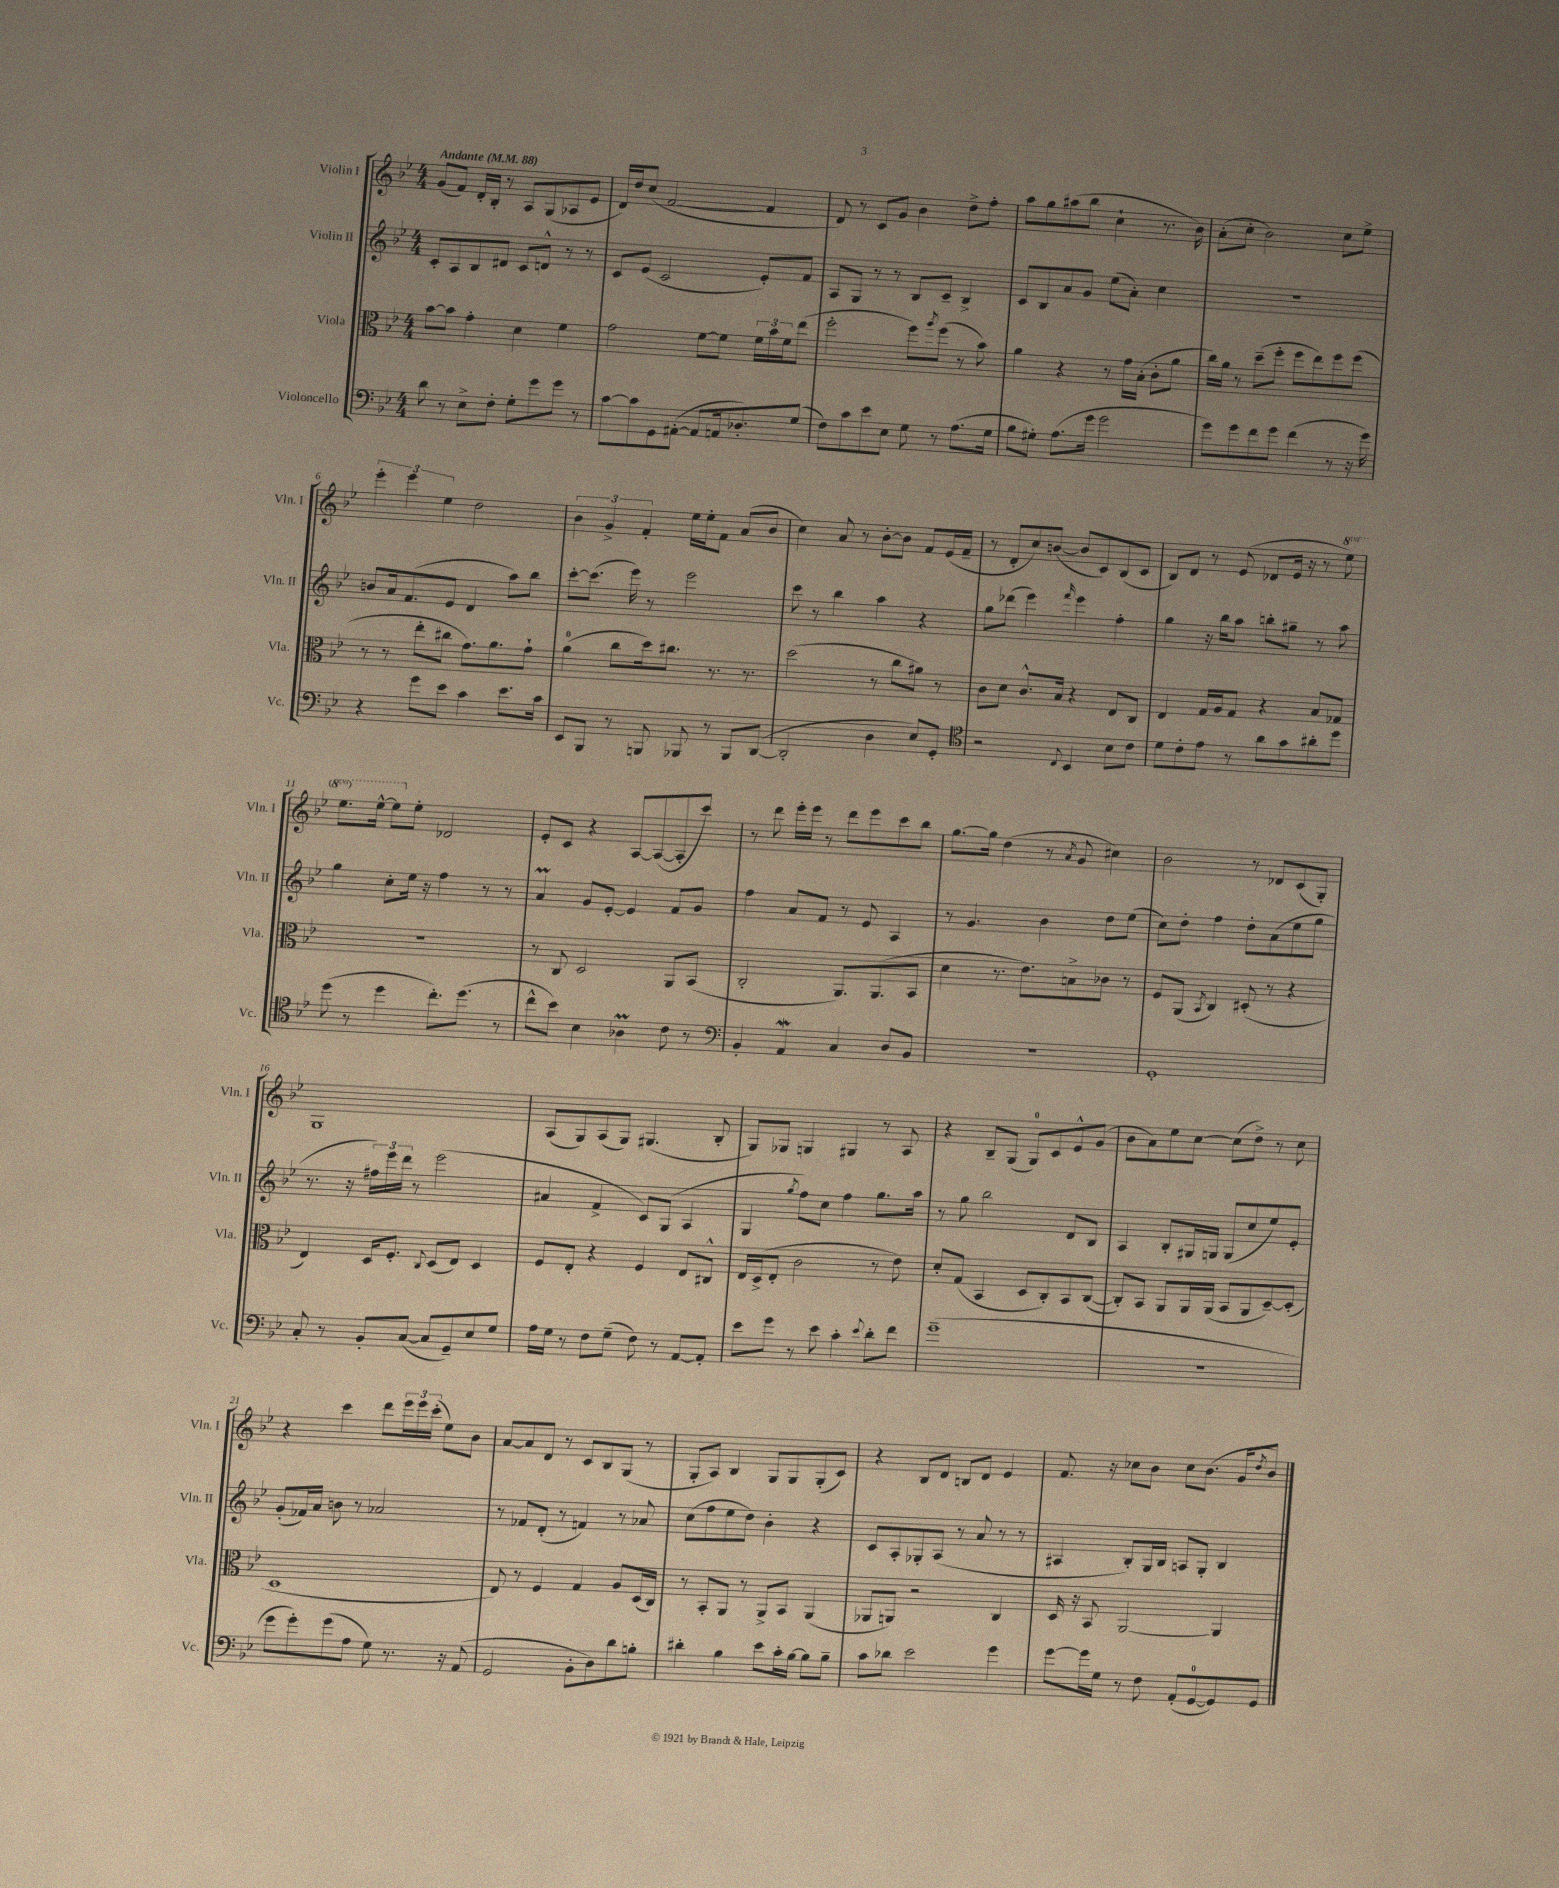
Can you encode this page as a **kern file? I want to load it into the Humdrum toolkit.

**kern	**kern	**kern	**kern
*staff4	*staff3	*staff2	*staff1
*clefF4	*clefC3	*clefG2	*clefG2
*k[b-e-]	*k[b-e-]	*k[b-e-]	*k[b-e-]
*M4/4	*M4/4	*M4/4	*M4/4
*MM88	*MM88	*MM88	*MM88
8d\	[8b-\L	8c'/L	(8g/L
8r	8b-\]J	8A/	8f/J)
8E-^\L	4g'\	8B-/	16d'/LL
.	.	.	16B-'/JJ
8F'\J	.	8d#/J	8r
8G'\L	4d\	8c/L	8A/L
8g\	.	8d^^/J	(8G/
8g\J	4f\	8r	8A-/
8r	.	8r	8e-/J
=	=	=	=
[8c\L	2g\	8c/L	16d/LL)
.	.	.	16dd/J
8c\]	.	(8e-/J	(8cc/J
8GG\	.	2c/	[2f/
([8AA#'\J	.	.	.
8AA#/]L	[8f\L	.	.
16AA/k	8f\]J	.	.
8.D-'/)	.	.	.
.	24f\LL	8e-'/L)	4f/]
.	24b-\	.	.
.	24f\J	.	.
(8G/J	(8ee-\J	8f/J	.
=	=	=	=
8F\L)	2ff'\	8A/L	8d/)
8c\	.	8G/J	8r
8e-\	.	8r	8c/L
8E-\J	.	8r	8g/J
8G\	8ff\L)	8B-/L	4b-\
.	8qaa/	.	.
8r	(8ff\J	8c~/J	.
(8.A\L	8r	4B-^/	8dd^\L
.	8b-\)	.	8ff'\J
16G\Jk	.	.	.
=	=	=	=
8B-\L	4a\	8c/L	8aa\L
8G#'\J)	.	8B-/	8gg\
(8.A\L	4r	8a/	(8aa#\
.	.	8g/J	8bb-\J
16g\Jk	.	.	.
2g\	8r	(8ee-\L	4cc`\
.	16g\LL	8a'\J)	.
.	(16B-'\JJ	.	.
.	8c'\L	4cc\	8.r
.	8a\J	.	.
.	.	.	16b-\)
=	=	=	=
8g\L)	16cc\LL)	1r	(8a'\L
.	16a\JJ	.	.
8g\	8r	.	8cc'\J
8f\	(8dd~\L	.	2b-\)
8g\J	8ff'\J	.	.
(4f\	8ff\L	.	.
.	8ee-\)	.	.
8r	8ff\	.	8cc\L
16r	(8ff\J	.	8ee-^\J
16g\)	.	.	.
=	=	=	=
4r	8r	8b/L	6eee-'\
.	8r	16a/k	.
.	.	.	6eee-\
.	.	(8.f/	.
8g\L	8ee-'\L	.	.
.	.	.	6ee-\
8e-\J	8cc#\J	8e-/J	.
4c\	8.g\L)	4d/	2dd\
.	8.a\	.	.
8.e-\L	.	8aa\L)	.
.	8g`\J	8bb-\J	.
16c\Jk	.	.	.
=	=	=	=
8EE-/L	(4a\	[8ccc'\L	6b-\
8BBB-/J	.	(8.ccc\]J	.
.	.	.	6g^/
8r	8cc\L	.	.
.	.	16eee-\)	.
.	.	.	6f'/
8BBB/	16dd\k)	8r	.
.	8.cc#\J	.	.
8BBB-/	.	2eee-\	16ee-\LL
.	.	.	16ee-'\J
8r	8.r	.	8f\J
8BBB-/L	.	.	(8a/L
.	8.r	.	.
([8DD/J	.	.	8b-/J
=	=	=	=
2DD'/]	(2dd\	8ccc\	4cc\)
.	.	8r	.
.	.	4bb-\	8a/
.	.	.	8r
4D\	8r	4aa\	[8b-'\L
.	8cc\L	.	8b-\]J
8E-/L)	8a#\J)	4r	8f/L
8GG'/J	8r	.	(16e-/L
.	.	.	16f~/JJ
=	=	=	=
*clefC4	*	*	*
2r	8c\L	8gg\L	8r
.	8d\J	(8ddd-\J	8d'/L
.	8.c^^/L	4eee-\)	8cc/)
.	.	.	([8b/J
.	16B-/Jk	.	.
8qqC/	.	16qqfff/	.
4BB-/	4r	4eee-\	8b/]L
.	.	.	8c/)
8B-\L	8E-/L	4ff'\	(8B-/
8c\J	8C/J	.	8c/J
=	=	=	=
8d\L	4E-/	4gg\	8B-/L)
8c'\	.	.	8d/J
8e-\J	16G/LL	16r	8r
.	16A/J	16bb-\LK	.
8r	8G/J	8aa\J	(8e-/
8a\L	4r	8bb'\L	8d-/L
8g\	.	8gg#~\J	16e-/Jk
.	.	.	16r
8a#'\	8B-/L	8r	8r
8dd\J	8G-/J	8aa\	8eee-\)
=	=	=	=
(8dd\	1r	4gg\	8.eee-\L
8r	.	.	.
.	.	.	[16eee-^^\Jk
4dd\	.	8cc'\L	8eee-\]L
.	.	16ee-\Jk	8ee-'\J
.	.	16r	.
8.cc'\L)	.	4ff\	2d-/
(8.dd\J	.	.	.
.	.	8r	.
8r	.	8r	.
=	=	=	=
8cc^^\L	8r	4a/	8e-'/L
8b-\J)	8C/	.	8c/J
4B-\	2D/	8g/L	4r
.	.	[8e-'/J	.
4A-\	.	4e-/]	[8A/L
.	.	.	(8A/_
8c\	8AA/L	8f/L	8A'/]
8r	(8BB-/J	8g/J	8ccc/J)
=	=	=	=
*clefF4	*	*	*
4BB-'/	2C'/	4ff\	8r
.	.	.	8ddd\
4AA/	.	8a/L	16eee-'\LL
.	.	.	16eee-\JJ
.	.	8f/J	8r
4C/	8.AA/L)	8r	8ddd\L
.	.	8e-/	8eee-\
.	(8.AA/	.	.
8D/L	.	4A/	8ccc\
8BB-/J	8BB-/J	.	8bb-\J
=	=	=	=
1r	4d\	8r	[8.gg\L
.	.	4.g/	.
.	.	.	16gg\]Jk
.	8.r	.	(4dd\
.	8.e-\L)	.	.
.	.	4b-\	8r
.	.	.	8qa/
.	8B^\	.	8g/
.	8c-\J	8dd\L	4cc#\)
.	8r	(8ee-\J	.
=	=	=	=
1GG'	8F/L	8cc\L)	2b-\
.	(8AA/J	8dd'\J	.
.	8qBB-/	.	.
.	4C/)	4ff\	.
.	(8D#'/	8dd'\L	8r
.	8r	(8a\	8d-/L
.	4r	8ee-\	(8c/
.	.	8gg\J	8G'/J)
=	=	=	=
8C'/	4E-/)	8.r	1G
8r	.	.	.
.	.	16r	.
8BB-'/L	16D/LK	24ff#\LL)	.
.	.	24eee-\	.
.	8.F'/J	.	.
.	.	24ddd\JJ	.
([8C/J	.	8r	.
.	8qqC/	.	.
8C/]L	(8D/L	(2eee-\	.
8GG~/)	8E-/J)	.	.
8E-/	4D/	.	.
8G/J	.	.	.
=	=	=	=
16A\LL	8F/L	4a#/	(8A/L
16G\JJ	.	.	.
8r	8E-'/J	.	8G/)
8F\L	4r	4f^/	(8A/
(8G~\J	.	.	8G/J)
8F\)	4F/	8c/L)	(4.G#/
8r	.	(8G/J	.
[8AA/L	8E-/L	4A/	.
8AA'/]J	8C#^^/J	.	8B-'/
=	=	=	=
8e-\L	16E-/LL	4G/	8G/L)
.	(16D^/J	.	.
8g\J	8E-'/J	.	8G-/J
.	.	8qgg/	.
8r	2c\	8ff\L)	4G/
8e-\	.	8cc\J	.
4c'\	.	4ff\	4G#/
8qqe-/	.	.	.
8d'\L	8r	8.gg\L	8r
8f\J	8e-\)	.	8A/
.	.	16aa\Jk	.
=	=	=	=
(1g~	8d'/L	8r	4r
.	(8G/J	8gg\	.
.	4BB-/	2bb-\	8B-~/L
.	.	.	(8G/J
.	8D/L	.	8G/L)
.	8C'/)	.	8c/
.	8BB-/	8d/L	8e-^^/
.	([8C/J	8B-/J	(8g/J
=	=	=	=
1r	8C'/]L)	4A/	8b-\L
.	8BB-/J	.	8a\)
.	8AA/L	8B-'/L	8ee-\
.	16AA/L	16G#/L	[8cc\J
.	(16AA/JJ	16G/JJ	.
.	8BB-/L	(8G/L	(8cc\]L
.	8AA/	8cc/	8dd^\J)
.	[8D~/)	8ee-/)	8r
.	(8D'/]J	8e-'/J	8cc\
=	=	=	=
8g\L	1D	(8g'/L	4r
8g'\)	.	16f-/L)	.
.	.	16a/JJ	.
(8g\	.	8b\	4ccc\
8A\J	.	8r	.
8G\)	.	2a-/	8ddd\L
8.r	.	.	24eee-\L
.	.	.	24eee-\
.	.	.	(24ccc'\JJ
.	.	.	8ee-\L)
16r	.	.	.
(8AA/	.	.	8b-\J
=	=	=	=
2GG/	8E-/)	8r	[8a/L
.	8r	8f-/L	8a/]
.	4F/	(8d'/J	8d/J
.	.	8r	8r
8BB-'\L	4G/	4f/)	8c/L
8D\)	.	.	8B-/
8d\	8A/L	8r	(8G/J
8B'\J	(16D/L	8a-/	8r
.	16C/JJ)	.	.
=	=	=	=
4d#'\	8r	(8cc\L	8G'/L
.	8BB-'/L	8ff\	8A/J)
4B-\	8AA/J	8ee-\	4B-/
.	8r	8dd\J)	.
8e-\L	8AA^/L	4b-'\	8G/L
16c'\L	8BB-/J	.	8G/
[16B-\JJ	.	.	.
8B-\]L	(4AA/	4r	(8G'/
8B-~\J	.	.	8c/J)
=	=	=	=
8c\L	8AA-/L	8c/L	4r
8d-\J	8AA/J)	8A'/	.
2e-\	2r	8G-'/	8B-/L
.	.	(8A/J	8d/J
.	.	8r	8B/L
.	.	8a/	8d/J
4g\	4C/	8r	4e-/
.	.	8r	.
=	=	=	=
[8g\L	16D/	4A#/	8.f/
.	16r	.	.
16g\]L	8BB-/	.	.
16G\JJ	.	.	16r
8r	[2AA/	8B-'/L)	8cc-\L
8F\	.	16G/L	8b-\J
.	.	16B-/JJ	.
(8AA'/L	.	8A/L	8cc-\L
[8GG/	.	8G'/J	(8.b-\J
8GG/])	4AA/]	4B-/	.
.	.	.	16g/LK
.	.	.	8qdd/
8GG/J	.	.	8b-/J)
==	==	==	==
*-	*-	*-	*-
